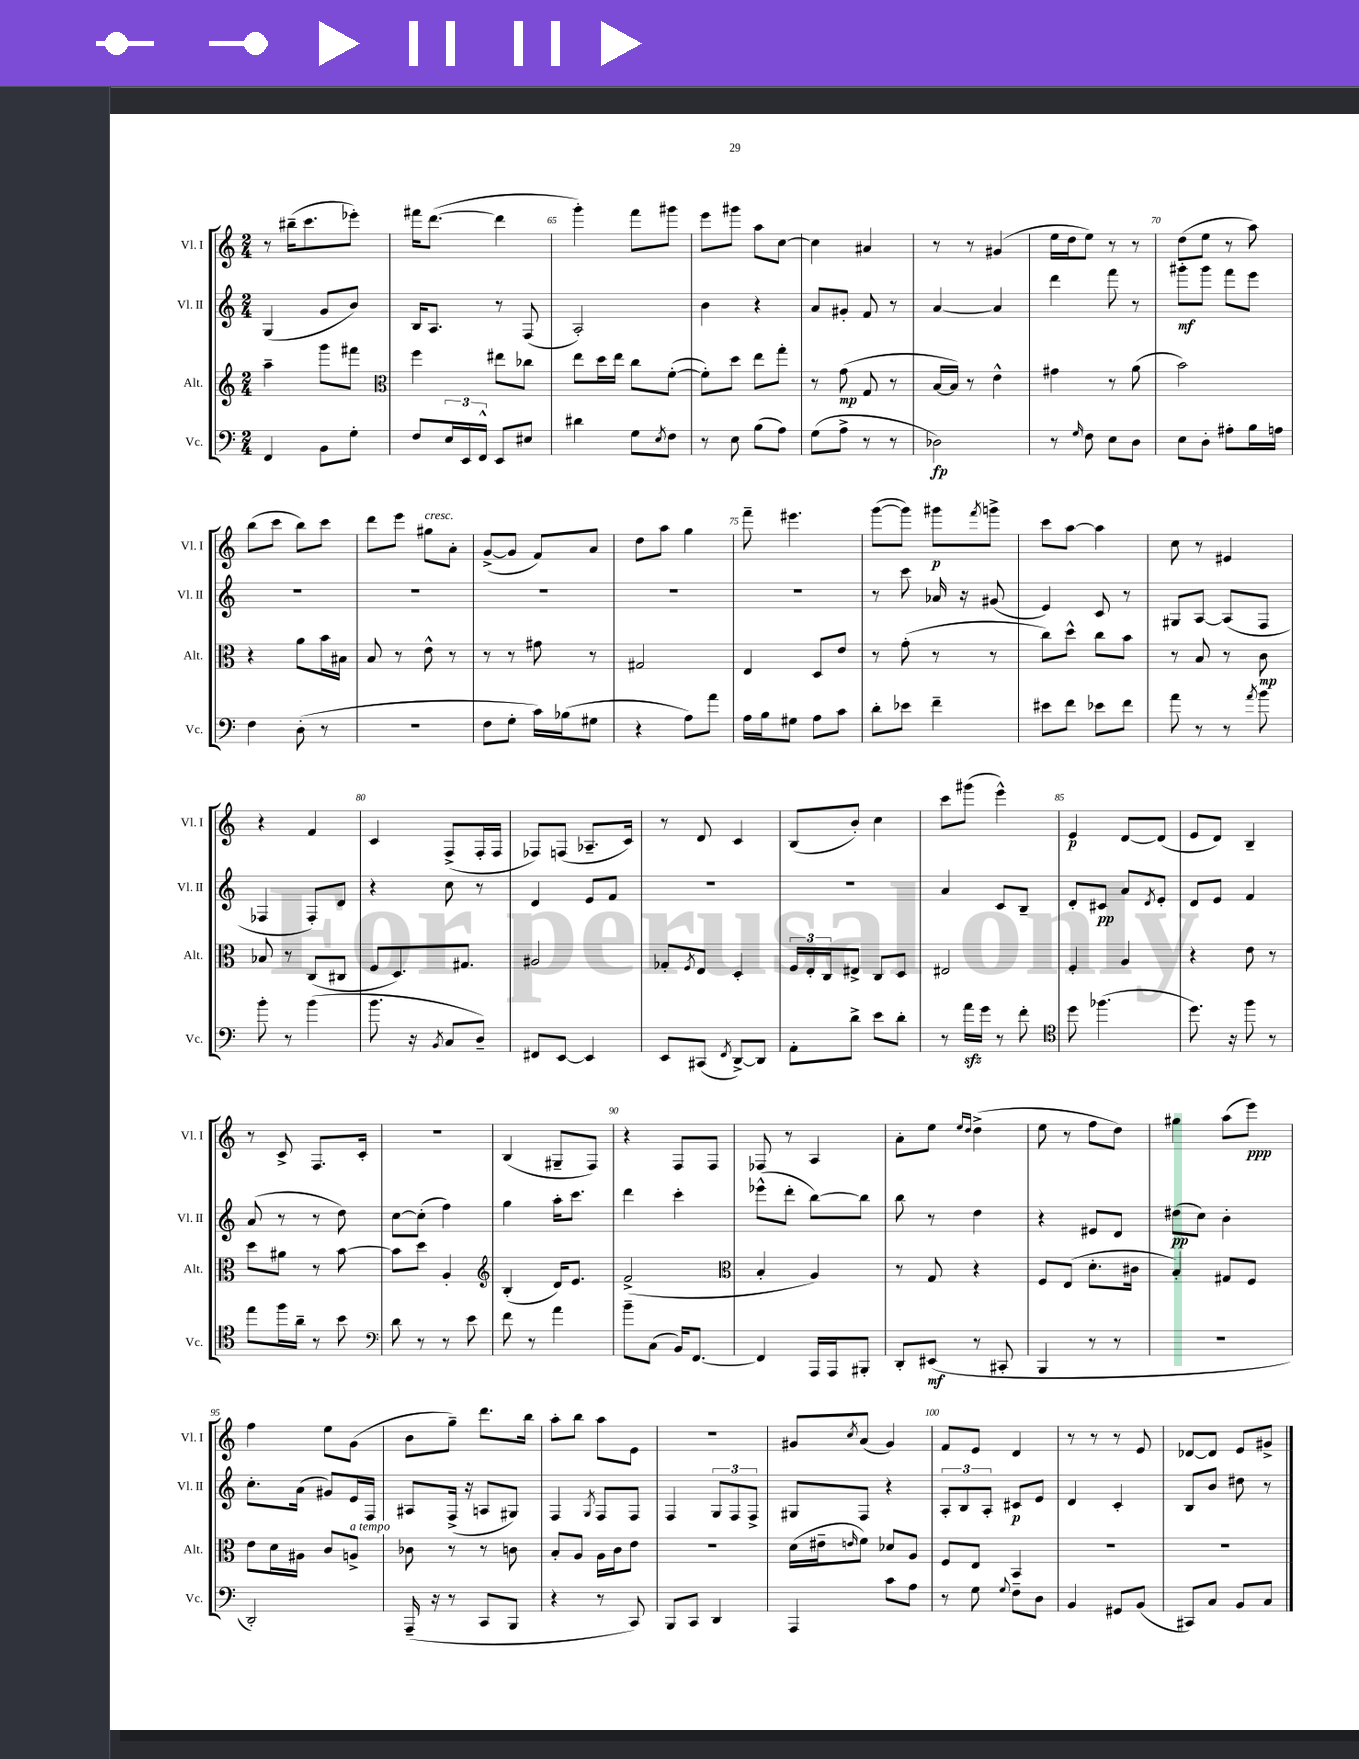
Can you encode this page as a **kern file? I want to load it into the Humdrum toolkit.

**kern	**dynam	**kern	**dynam	**kern	**dynam	**kern	**dynam
*part4	*part4	*part3	*part3	*part2	*part2	*part1	*part1
*staff4	*staff4	*staff3	*staff3	*staff2	*staff2	*staff1	*staff1
*I"Vc.	*	*I"Alt.	*	*I"Vl. II	*	*I"Vl. I	*
*I'Vc.	*	*I'Alt.	*	*I'Vl. II	*	*I'Vl. I	*
*clefF4	*	*clefG2	*	*clefG2	*	*clefG2	*
*k[]	*	*k[]	*	*k[]	*	*k[]	*
*M2/4	*	*M2/4	*	*M2/4	*	*M2/4	*
=63	=63	=63	=63	=63	=63	=63	=63
4FF/	.	4aa~\	.	(4G/	.	8r	.
.	.	.	.	.	.	(16bb#X~\KL	.
.	.	.	.	.	.	8.ccc\	.
8BB\L	.	8ggg\L	.	8g/L	.	.	.
8G'\J	.	8fff#X\J	.	8b/J)	.	8eee-X'\J)	.
=64	=64	=64	=64	=64	=64	=64	=64
*	*	*clefC3	*	*	*	*	*
8F/L	.	4ff\	.	16B/KL	.	16fff#X\KL	.
.	.	.	.	8.A/J	.	([8.ddd\J	.
24E/L	.	.	.	.	.	.	.
24EE/	.	.	.	.	.	.	.
24FF^^/JJ	.	.	.	.	.	.	.
8EE/L	.	8ee#X\L	.	8r	.	4ddd\]	.
8E#X/J	.	8cc-X\J	.	(8F/	.	.	.
=65	=65	=65	=65	=65	=65	=65	=65
4d#X\	.	8ee\L	.	2A'/)	.	4ggg'\)	.
.	.	16dd\L	.	.	.	.	.
.	.	16ee\JJ	.	.	.	.	.
8G\L	.	8cc\L	.	.	.	8fff\L	.
8qE/	.	.	.	.	.	.	.
8F\J	.	([8f'\J	.	.	.	8ggg#X\J	.
=66	=66	=66	=66	=66	=66	=66	=66
8r	.	8f'\L])	.	4b\	.	8eee\L	.
8E\	.	8dd\J	.	.	.	8ggg#X\J	.
(8B\L	.	8ee\L	.	4r	.	8aa\L	.
8A\J)	.	8gg'\J	.	.	.	[8cc\J	.
=67	=67	=67	=67	=67	=67	=67	=67
(8G\L	.	8r	.	8a/L	.	4cc\]	.
8A^\J	.	(8g\	mp	8g#X'/J	.	.	.
8r	.	8G/	.	8f/	.	4a#X/	.
8r	.	8r	.	8r	.	.	.
=68	=68	=68	=68	=68	=68	=68	=68
2D-X\)	fp	[16B/LL	.	[4a/	.	8r	.
.	.	16B/JJ])	.	.	.	.	.
.	.	8r	.	.	.	8r	.
.	.	4e^^\	.	4a/]	.	(4g#X/	.
=69	=69	=69	=69	=69	=69	=69	=69
8r	.	4g#X\	.	4ddd\	.	16ee\LL	.
.	.	.	.	.	.	16dd\J	.
16qqG/	.	.	.	.	.	.	.
8F\	.	.	.	.	.	8ee\J)	.
8E\L	.	8r	.	8fff\	.	8r	.
8D\J	.	(8a\	.	8r	.	8r	.
=70	=70	=70	=70	=70	=70	=70	=70
8E\L	.	2b\)	.	8ggg#X'\L	mf	(8dd\L	.
8D'\J	.	.	.	8ggg#\J	.	8ee\J	.
8A#X'\L	.	.	.	8fff\L	.	8r	.
16B\L	.	.	.	8eee\J	.	8aa\)	.
16An\JJ	.	.	.	.	.	.	.
!!LO:LB:g=z
=71	=71	=71	=71	=71	=71	=71	=71
4F\	.	4r	.	2r	.	(8bb\L	.
.	.	.	.	.	.	8ccc\J	.
(8D'\	.	8a\L	.	.	.	8bb\L)	.
8r	.	16b\L	.	.	.	8ccc\J	.
.	.	16B#X\JJ	.	.	.	.	.
=72	=72	=72	=72	=72	=72	=72	=72
2r	.	8B/	.	2r	.	8ddd\L	.
.	.	8r	.	.	.	8eee\J	.
!	!	!	!	!	!	!LO:TX:a:i:t=cresc.	!
.	.	8e^^\	.	.	.	8gg#X\L	.
.	.	8r	.	.	.	8a'\J	.
=73	=73	=73	=73	=73	=73	=73	=73
8F\L	.	8r	.	2r	.	([8g^/L	.
8G'\J	.	8r	.	.	.	8g/J]	.
16c\LL)	.	8g#X\	.	.	.	8f/L)	.
(16B-X\J	.	.	.	.	.	.	.
8G#X\J	.	8r	.	.	.	8a/J	.
=74	=74	=74	=74	=74	=74	=74	=74
4r	.	2G#X/	.	2r	.	8dd\L	.
.	.	.	.	.	.	8aa\J	.
8A\L)	.	.	.	.	.	4gg\	.
8a\J	.	.	.	.	.	.	.
=75	=75	=75	=75	=75	=75	=75	=75
16A\LL	.	4E/	.	2r	.	8fff~\	.
16B\J	.	.	.	.	.	.	.
8G#X\J	.	.	.	.	.	4.eee#X\	.
8A\L	.	8D/L	.	.	.	.	.
8c\J	.	8e/J	.	.	.	.	.
=76	=76	=76	=76	=76	=76	=76	=76
8d'\L	.	8r	.	8r	.	([8ggg\L	.
8e-X\J	.	(8g'\	.	8ccc\	.	8ggg\J])	.
4f~\	.	8r	.	16a-X/	.	8ggg#X\L	p
.	.	.	.	16r	.	.	.
.	.	.	.	.	.	8qfff/	.
.	.	8r	.	(8g#X/	.	8gggn^\J	.
=77	=77	=77	=77	=77	=77	=77	=77
8e#X\L	.	8cc\L)	.	4e/)	.	8ccc\L	.
8f\J	.	8dd^^\J	.	.	.	[8aa\J	.
8e-X\L	.	8cc\L	.	8c/	.	4aa\]	.
8f\J	.	8b\J	.	8r	.	.	.
=78	=78	=78	=78	=78	=78	=78	=78
8a\	.	8r	.	8G#X/L	.	8cc\	.
8r	.	8B/	.	[8A/J	.	8r	.
8r	.	8r	.	(8A/L]	.	4e#X/	.
8qa/	.	.	.	.	.	.	.
8b\	.	8c\	mp	8F/J	.	.	.
!!LO:LB:g=z
=79	=79	=79	=79	=79	=79	=79	=79
8b'\	.	8B-X/	.	4F-X/	.	4r	.
8r	.	8r	.	.	.	.	.
(4b\	.	(8C/L	.	8F-'/L)	.	4f/	.
.	.	8C#X/J	.	8d/J	.	.	.
=80	=80	=80	=80	=80	=80	=80	=80
8.b\	.	8F/L	.	4r	.	4c/	.
.	.	8.D/)	.	.	.	.	.
16r	.	.	.	.	.	.	.
8qBB/	.	.	.	.	.	.	.
8C/L	.	.	.	8cc\	.	(8F^/L	.
.	.	8.G#X/J	.	.	.	.	.
8D~/J)	.	.	.	8r	.	16F'/L	.
.	.	.	.	.	.	16F/JJ	.
=81	=81	=81	=81	=81	=81	=81	=81
8FF#X/L	.	2A#X/	.	4d/	.	8F-X/L)	.
[8EE/J	.	.	.	.	.	(8Fn/J	.
4EE/]	.	.	.	8e/L	.	8.A-X~/L	.
.	.	.	.	8f/J	.	.	.
.	.	.	.	.	.	16c/Jk)	.
=82	=82	=82	=82	=82	=82	=82	=82
8EE/L	.	8G-X'/L	.	2r	.	8r	.
.	.	8qF/	.	.	.	.	.
(8CC#X/J	.	8E/J	.	.	.	8d/	.
8qFF/	.	.	.	.	.	.	.
[8DD^/L)	.	4D'/	.	.	.	4c/	.
8DD/J]	.	.	.	.	.	.	.
=83	=83	=83	=83	=83	=83	=83	=83
8AA'\L	.	24F/LL	.	2r	.	(8B/L	.
.	.	24E'/	.	.	.	.	.
.	.	24C/J	.	.	.	.	.
8d^\J	.	8E#X^/J	.	.	.	8b'/J)	.
8e\L	.	8C/L	.	.	.	4cc\	.
8d'\J	.	8D/J	.	.	.	.	.
=84	=84	=84	=84	=84	=84	=84	=84
8r	.	2E#X/	.	4a/	.	8ccc\L	.
16azz\LL	.	.	.	.	.	(8ggg#X\J	.
16g\JJ	.	.	.	.	.	.	.
8r	.	.	.	8c/L	.	4eee^^\)	.
8f'\	.	.	.	8B~/J	.	.	.
=85	=85	=85	=85	=85	=85	=85	=85
*clefC4	*	*	*	*	*	*	*
8dd\	.	4F'/	.	8d'/L	.	4e/	p
(4.ff-X\	.	.	.	8c#X/J	pp	.	.
.	.	4A/	.	8a/L	.	[8d/L	.
.	.	.	.	8qd/	.	.	.
.	.	.	.	8e'/J	.	(8d/J]	.
=86	=86	=86	=86	=86	=86	=86	=86
8.dd\)	.	4r	.	8d/L	.	8e/L	.
.	.	.	.	8e/J	.	8d/J)	.
16r	.	.	.	.	.	.	.
8ff\	.	8e\	.	4f/	.	4B~/	.
8r	.	8r	.	.	.	.	.
!!LO:LB:g=z
=87	=87	=87	=87	=87	=87	=87	=87
8ee\L	.	8dd\L	.	(8a/	.	8r	.
16ff\L	.	8a#X\J	.	8r	.	8c^/	.
16a~\JJ	.	.	.	.	.	.	.
8r	.	8r	.	8r	.	8.F/L	.
8b\	.	[8b\	.	8dd\)	.	.	.
.	.	.	.	.	.	16c'/Jk	.
=88	=88	=88	=88	=88	=88	=88	=88
*clefF4	*	*	*	*	*	*	*
8d\	.	8b\L]	.	[8cc\L	.	2r	.
8r	.	8dd\J	.	(8cc'\J]	.	.	.
8r	.	4A'/	.	4ff\)	.	.	.
8e\	.	.	.	.	.	.	.
=89	=89	=89	=89	=89	=89	=89	=89
*	*	*clefG2	*	*	*	*	*
8f\	.	(4B'/	.	4gg\	.	(4B/	.
8r	.	.	.	.	.	.	.
4a\	.	16d/KL)	.	16aa'\KL	.	8G#X~/L	.
.	.	8.e/J	.	8.ccc\J	.	.	.
.	.	.	.	.	.	8F/J)	.
=90	=90	=90	=90	=90	=90	=90	=90
8b~\L	.	(2f^/	.	4ddd\	.	4r	.
(8C\J	.	.	.	.	.	.	.
16BB/KL)	.	.	.	4ccc'\	.	8F/L	.
[8.FF/J	.	.	.	.	.	.	.
.	.	.	.	.	.	8F/J	.
=91	=91	=91	=91	=91	=91	=91	=91
*	*	*clefC3	*	*	*	*	*
4FF/]	.	4B'/	.	(8eee-X^^\L	.	8F-X/	.
.	.	.	.	8ddd'\J	.	8r	.
16AAA/LL	.	4A/)	.	[8bb\L)	.	4A/	.
16AAA/J	.	.	.	.	.	.	.
8BBB#X'/J	.	.	.	8bb\J]	.	.	.
=92	=92	=92	=92	=92	=92	=92	=92
8DD'/L	.	8r	.	8bb\	.	8a'\L	.
(8EE#X/J	mf	8G/	.	8r	.	8ee\J	.
.	.	.	.	.	.	16qqee/LL	.
.	.	.	.	.	.	16qqdd/JJ	.
8r	.	4r	.	4dd\	.	(4dd^\	.
8CC#X'/	.	.	.	.	.	.	.
=93	=93	=93	=93	=93	=93	=93	=93
4BBB/	.	8F/L	.	4r	.	8ee\	.
.	.	(8E/J	.	.	.	8r	.
8r	.	8.d'\L	.	8e#X/L	.	8ff\L	.
8r	.	.	.	8d/J	.	8dd\J)	.
.	.	16c#X\Jk	.	.	.	.	.
=94	=94	=94	=94	=94	=94	=94	=94
2r	.	4B'/)	.	(8dd#X\L	pp	4gg#X\	.
.	.	.	.	8cc\J)	.	.	.
.	.	8G#X/L	.	4b'\	.	(8aa\L	.
.	.	8F/J	.	.	.	8eee\J)	ppp
!!LO:LB:g=z
=95	=95	=95	=95	=95	=95	=95	=95
2DD'/)	.	8e\L	.	8.cc'\L	.	4ff\	.
.	.	16d\L	.	.	.	.	.
.	.	16A#X\JJ	.	(16a\Jk	.	.	.
.	.	8c/L	.	8g#X/L)	.	8ee\L	.
!	!	!LO:TX:a:i:t=a tempo	!	!	!	!	!
.	.	8An^/J	.	16e/L	.	(8g\J	.
.	.	.	.	16F/JJ	.	.	.
=96	=96	=96	=96	=96	=96	=96	=96
(16AAA~/	.	8c-X\	.	8A#X/L	.	8b\L	.
16r	.	.	.	.	.	.	.
8r	.	8r	.	(16F^/Jk	.	8gg~\J)	.
.	.	.	.	16r	.	.	.
8CC/L	.	8r	.	8An/L	.	8.ddd\L	.
8BBB/J	.	8cn\	.	8G#X/J)	.	.	.
.	.	.	.	.	.	16bb\Jk	.
=97	=97	=97	=97	=97	=97	=97	=97
4r	.	8B'/L	.	4F/	.	8aa'\L	.
.	.	8A/J	.	.	.	8bb\J	.
.	.	.	.	8qG/	.	.	.
8r	.	16A\LL	.	8F/L	.	8aa\L	.
.	.	16c\J	.	.	.	.	.
8CC/)	.	8e\J	.	8F/J	.	8e\J	.
=98	=98	=98	=98	=98	=98	=98	=98
8BBB/L	.	2r	.	4F/	.	2r	.
8CC/J	.	.	.	.	.	.	.
4DD/	.	.	.	12G/L	.	.	.
.	.	.	.	12F/	.	.	.
.	.	.	.	12F^/J	.	.	.
=99	=99	=99	=99	=99	=99	=99	=99
4AAA/	.	(16d\LL	.	8G#X/L	.	8g#X/L	.
.	.	16e#X~\J	.	.	.	.	.
.	.	16qqen/	.	.	.	8qcc/	.
.	.	8f\J)	.	8F/J	.	(8a/J	.
8c\L	.	8d-X/L	.	4r	.	4g#/)	.
8A\J	.	8A/J	.	.	.	.	.
=100	=100	=100	=100	=100	=100	=100	=100
8r	.	8F/L	.	12A'/L	.	8f/L	.
.	.	.	.	12B/	.	.	.
8G\	.	8E/J	.	.	.	8e/J	.
.	.	.	.	12A'/J	.	.	.
8qqG/	.	.	.	.	.	.	.
8F~\L	.	4BB/	.	8c#X/L	p	4d/	.
8D\J	.	.	.	8e/J	.	.	.
=101	=101	=101	=101	=101	=101	=101	=101
4BB/	.	2r	.	4d/	.	8r	.
.	.	.	.	.	.	8r	.
8GG#X/L	.	.	.	4c'/	.	8r	.
(8BB/J	.	.	.	.	.	8e/	.
=102	=102	=102	=102	=102	=102	=102	=102
8CC#X/L)	.	2r	.	8B/L	.	[8d-X/L	.
8C/J	.	.	.	8b/J	.	8d-/J]	.
8BB/L	.	.	.	8dd#X\	.	8e/L	.
8C/J	.	.	.	8r	.	8g#X^/J	.
==	==	==	==	==	==	==	==
*-	*-	*-	*-	*-	*-	*-	*-
